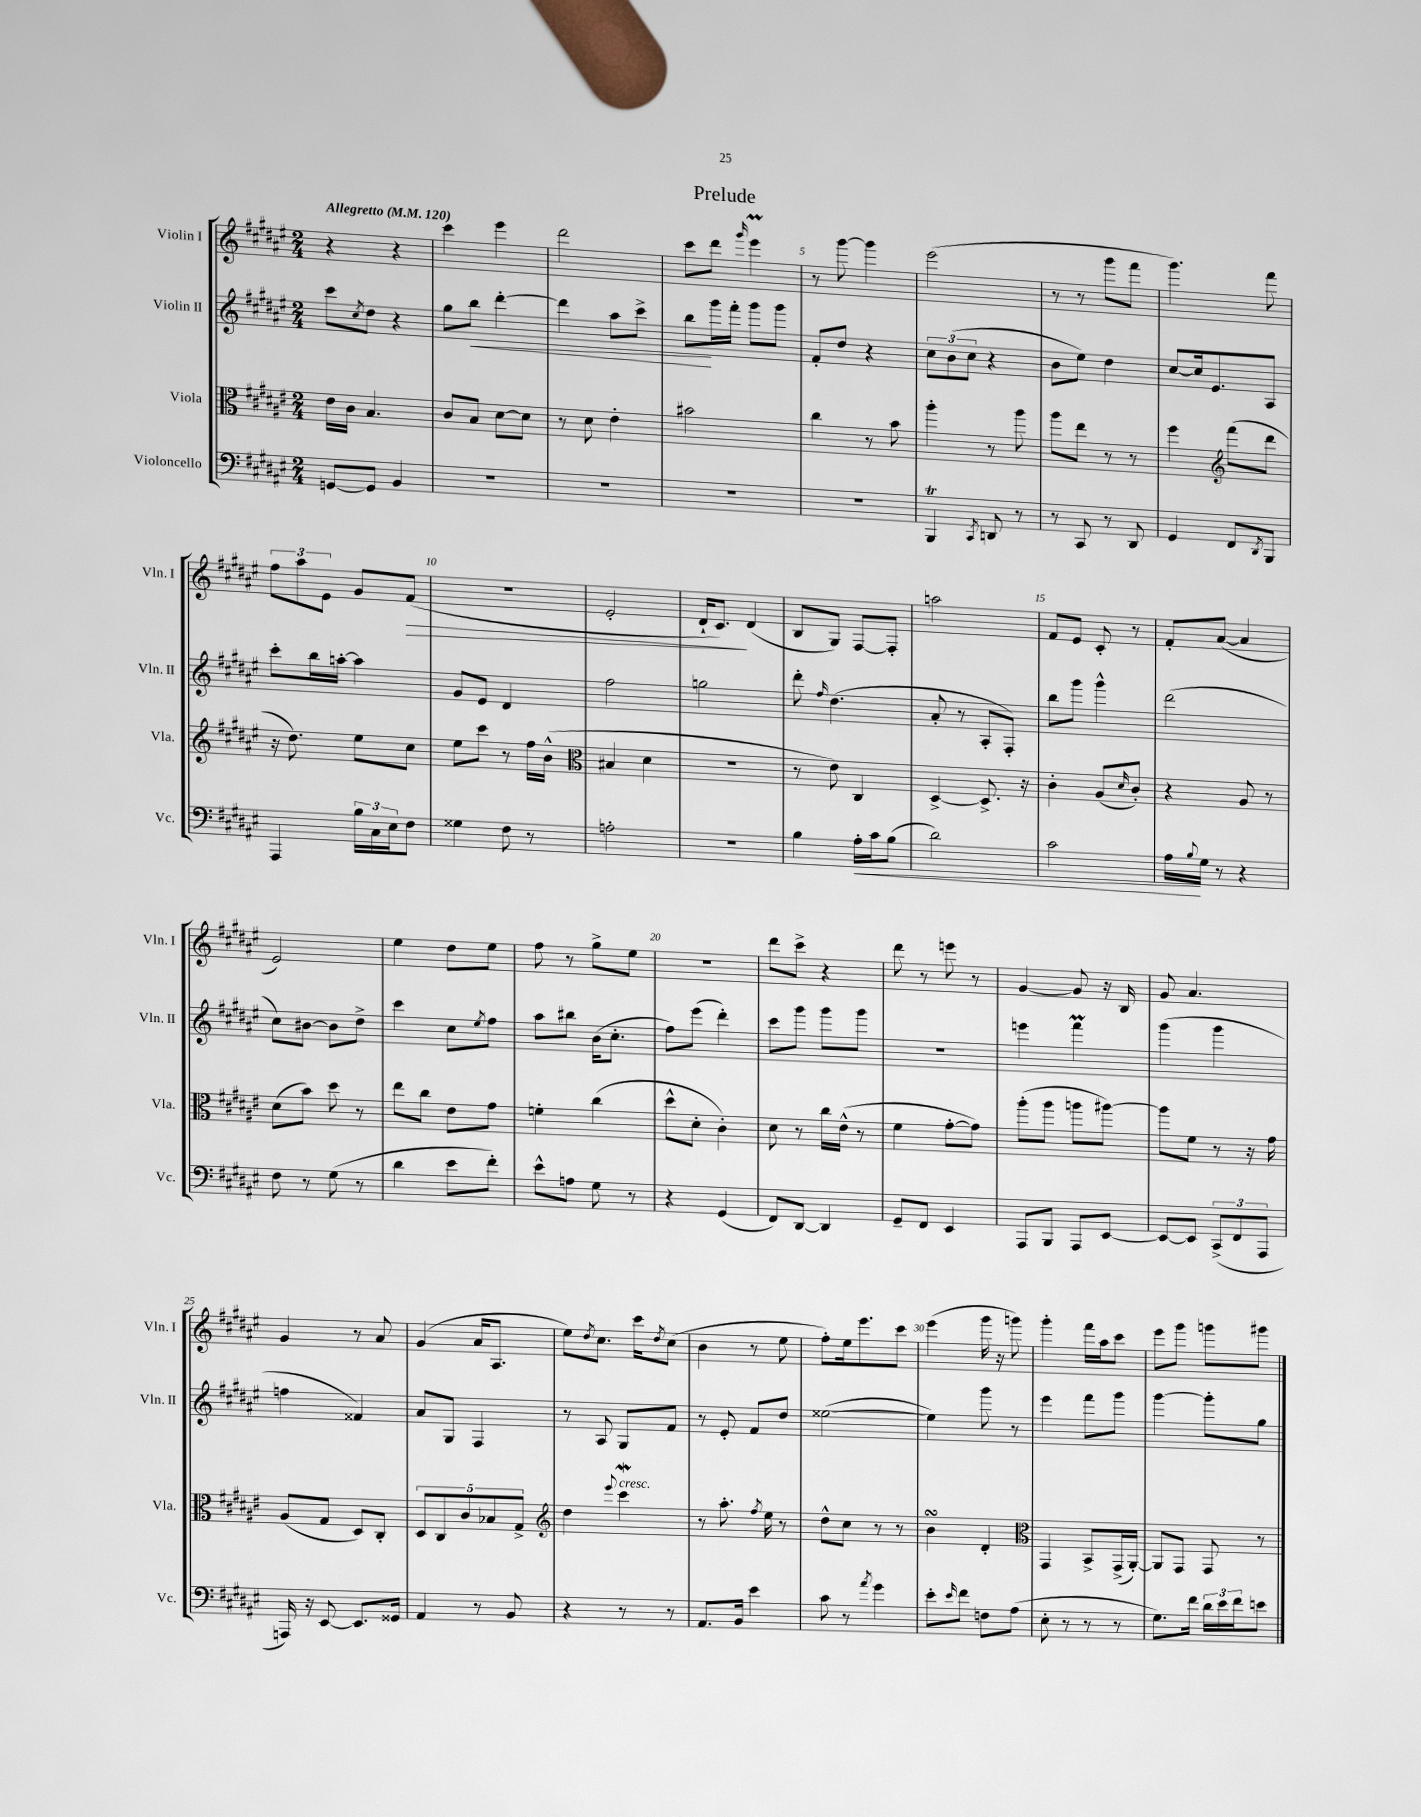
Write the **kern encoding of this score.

**kern	**kern	**kern	**kern
*staff4	*staff3	*staff2	*staff1
*clefF4	*clefC3	*clefG2	*clefG2
*k[f#c#g#d#a#e#]	*k[f#c#g#d#a#e#]	*k[f#c#g#d#a#e#]	*k[f#c#g#d#a#e#]
*M2/4	*M2/4	*M2/4	*M2/4
*MM120	*MM120	*MM120	*MM120
[8GG/L	16e#\LL	8ccc#\L	4r
.	16c#\JJ	.	.
.	.	8qcc#/	.
8GG/]J	4.B/	8dd#\J	.
4BB/	.	4r	4r
=	=	=	=
2r	8c#/L	8gg#\L	4ccc#\
.	8B/J	8bb\J	.
.	[8d#\L	[4ddd#'\	4eee#\
.	8d#\]J	.	.
=	=	=	=
2r	8r	4ddd#\]	2ddd#\
.	8d#\	.	.
.	4e#'\	8aa#\L	.
.	.	8ccc#^\J	.
=	=	=	=
2r	2b#\	8bb\L	8ccc#\L
.	.	16ggg#\L	8ddd#\J
.	.	16fff#'\JJ	.
.	.	.	16qqggg#/
.	.	8ggg#\L	4eee#\
.	.	8ggg#\J	.
=	=	=	=
2r	4cc#\	8f#'/L	8r
.	.	8dd#/J	[8ggg#\
.	8r	4r	4ggg#\]
.	8b\	.	.
=	=	=	=
4BBB/	4aa#'\	12cc#\L	(2eee#\
.	.	(12b\	.
.	.	12cc#\J	.
8qCC#/	.	.	.
8DD/	8r	4r	.
8r	8aa#\	.	.
=	=	=	=
8r	8aa#\L	8b\L	8r
8CC#/	8ee#\J	8ee#\J)	8r
8r	8r	4dd#\	8ggg#\L
8DD#/	8r	.	8fff#\J
=	=	=	=
4GG#/	4ff#\	[8cc#/L	4.ggg#\)
.	.	16cc#/]k	.
.	.	8.e#/	.
*	*clefG2	*	*
8FF#/L	(8fff#\L	.	.
8qDD#/	.	.	.
8BBB/J	8ddd#\J	8A#/J	8fff#\
=	=	=	=
4AAA#/	16r	8ccc#'\L	12ff#\L
.	8.dd#\)	.	.
.	.	.	12aa#\
.	.	16bb\L	.
.	.	.	12e#\J
.	.	[16aa'\JJ	.
24B\LL	8ee#\L	4aa\]	8g#/L
24C#\	.	.	.
24E#\J	.	.	.
8F#\J	8cc#\J	.	(8f#/J
=	=	=	=
4G##\	8ee#\L	8g#/L	2r
.	8ccc#\J	8e#/J	.
8F#\	8r	4d#/	.
8r	16ff#\LL	.	.
.	(16b^^\JJ	.	.
=	=	=	=
*	*clefC3	*	*
2A'\	4B#/	2ff#\	2e#'/
.	4d#\	.	.
=	=	=	=
2r	2r	2gg\	16d#`/LK
.	.	.	8.c#/J)
.	.	.	(4d#/
=	=	=	=
4B\	8r	8ddd#'\	8B/L
.	.	16qqff#/	.
.	8e#\)	(4.dd#\	8G#/J)
16A#'\LL	4C#/	.	[8F#/L
16c#\J	.	.	.
(8B\J	.	.	8F#'/]J
=	=	=	=
2d#\)	[4D#^/	8a#'/	2aa\
.	.	8r	.
.	8.D#^/]	8A#'/L	.
.	.	8F#'/J)	.
.	16r	.	.
=	=	=	=
2c#\	4c#'\	8bb\L	8f#/L
.	.	8ggg#\J	8e#/J
.	(8A#/L	4ggg#^^\	8c#'/
.	16qqd#/	.	.
.	8c#'/J)	.	8r
=	=	=	=
16A#\LL	4r	(2ddd#\	8f#'/L
8qqB/	.	.	.
16G#\JJ	.	.	.
8r	.	.	([8a#/J
4r	8A#/	.	4a#/]
.	8r	.	.
=	=	=	=
8F#\	(8d#\L	8cc#\L)	2e#/)
8r	8b\J)	[8b#\J	.
(8G#\	8dd#\	8b#\]L	.
8r	8r	8dd#^\J	.
=	=	=	=
4d#\	8ee#\L	4ccc#\	4ee#\
.	8cc#\J	.	.
8e#\L	8e#\L	8cc#\L	8dd#\L
.	.	8qee#/	.
8f#'\J)	8g#\J	8ff#\J	8ee#\J
=	=	=	=
8e#^^\L	4f'\	8aa#\L	8ff#\
8A\J	.	8bb#\J	8r
8G#\	(4cc#\	(16b\LK	8gg#^\L
.	.	8.cc#'\J	.
8r	.	.	8ee#\J
=	=	=	=
4r	8dd#^^\L	8ff#\L)	2r
.	8d#'\J	(8eee#\J	.
(4GG#/	4c#'\)	4ddd#'\)	.
=	=	=	=
8FF#/L)	8d#\	8ccc#\L	8ddd#\L
[8DD#/J	8r	8ggg#\J	8ccc#^\J
4DD#/]	16cc#\LL	8ggg#\L	4r
.	(16e#^^\JJ	.	.
.	8r	8ggg#\J	.
=	=	=	=
8GG#~/L	4f#\	2r	8ddd#\
8FF#/J	.	.	8r
4EE#/	[8g#'\L	.	8eee\
.	8g#\]J)	.	8r
=	=	=	=
8AAA#/L	(8aa#'\L	4eee\	[4g#/
8BBB/J	8aa#\J	.	.
8AAA#/L	8aa\L	4fff#\	8g#/]
[8EE#/J	[8aa#\J)	.	16r
.	.	.	16B/
=	=	=	=
8EE#/_L	8aa#\]L	(4ggg#\	8g#/
8EE#/]J	8f#\J	.	4.a#/
(12CC#^/L	8r	4ggg#\	.
12FF#/	.	.	.
.	16r	.	.
12AAA#/J	.	.	.
.	16g#\	.	.
=	=	=	=
16AAA/)	(8A#/L	4ff\	4g#/
16r	.	.	.
[8EE#/	8G#/J	.	.
8.EE#/]L	8D#/L)	4f##/)	8r
.	8C#'/J	.	8a#/
16GG##/Jk	.	.	.
=	=	=	=
4AA#/	10D#/L	8a#/L	(4g#/
.	10C#/	.	.
.	.	8G#/J	.
.	10c#/	.	.
8r	.	4F#/	16a#/LK
.	10B-/	.	.
.	.	.	8.A#/J
8BB/	.	.	.
.	10G#^/J	.	.
=	=	=	=
*	*clefG2	*	*
4r	4dd#\	8r	8ee#\L)
.	.	.	8qdd#/
.	.	8A#/	8.cc#\J
.	8qqeee#/	.	.
8r	4ccc#\	8G#/L	.
.	.	.	16ccc#\LK
.	.	.	8qdd#/
8r	.	8f#/J	(8cc#\J
=	=	=	=
8.AA#/L	8r	8r	4b\
.	8.aa#'\	8e#'/	.
16BB/Jk	.	.	.
4e#\	.	8f#/L	8r
.	8qff#/	.	.
.	16ee#\	.	.
.	8r	8dd#/J	8ee#\
=	=	=	=
8c#\	8dd#^^\L	([2ee##\	8ff#'\L)
8r	8cc#\J	.	16ee#\k
.	.	.	8.eee#\
8qa#/	.	.	.
4g#\	8r	.	.
.	8r	.	8ccc#\J
=	=	=	=
8e#'\L	4b\	4ee##\])	(4eee#\
16qqe#/	.	.	.
8f#\J	.	.	.
8F\L	4d#'/	8ggg#\	16ggg#\
.	.	.	16r
(8A#\J	.	8r	8ggg\)
=	=	=	=
*	*clefC3	*	*
8E#'\	4GG#/	4eee#\	4ggg#'\
8r	.	.	.
8r	8BB^/L	8fff#\L	16fff#\LL
.	.	.	16aa#\J
8r	(16GG#^/L	8ggg#\J	8ccc#\J
.	[16AA#'/JJ)	.	.
=	=	=	=
8.G#\L)	8AA#/]L	[4ggg#\	8eee#\L
.	8GG#/J	.	8ggg#\J
16f#\Jk	.	.	.
24d#\LL	8GG#/	8ggg#'\]L	8ggg\L
24e#\	.	.	.
24f#\J	.	.	.
8e\J	8r	8gg#\J	8ggg#\J
==	==	==	==
*-	*-	*-	*-
